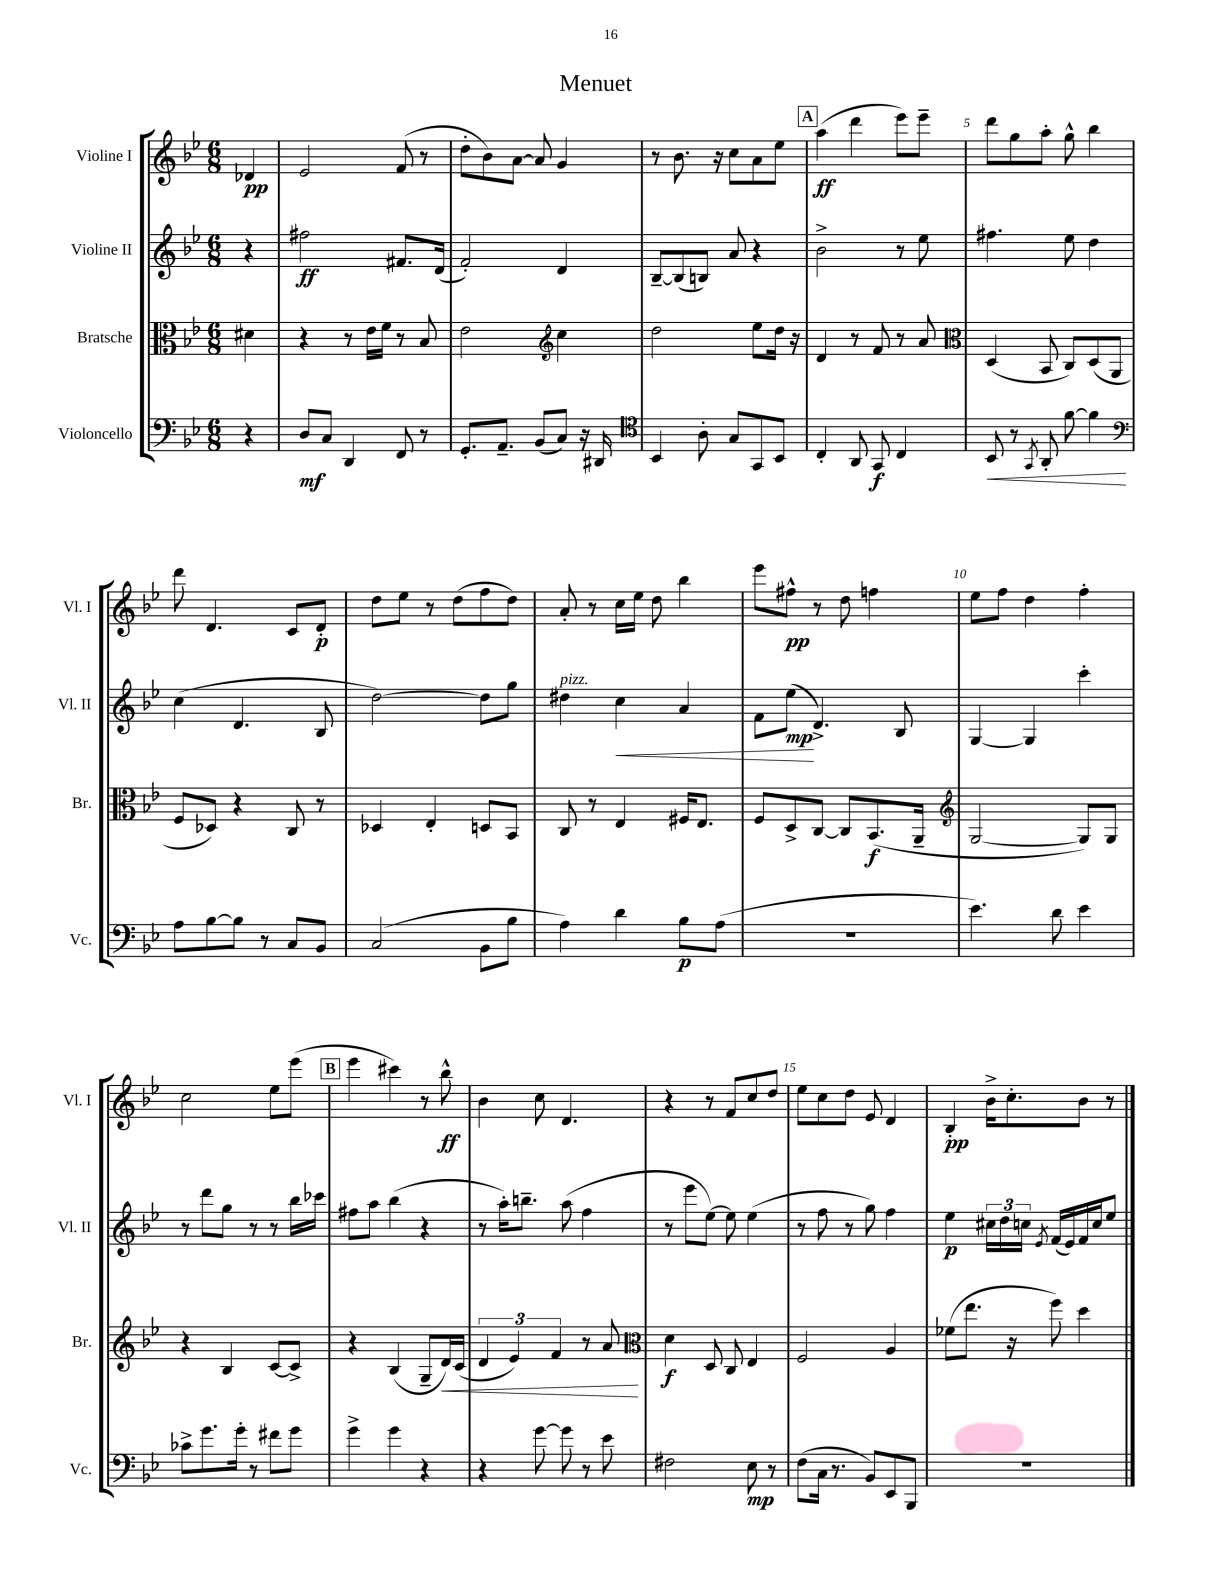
\header { title = "Menuet" }
<<
\new StaffGroup <<
\new Staff = "s0" \with { instrumentName = "Violine I" shortInstrumentName = "Vl. I" } {
    \clef treble \key bes \major \numericTimeSignature \time 6/8 \partial 4
    des'4\pp |
    ees'2 f'8( r8 |
    d''8-. bes'8) a'8~ a'8 g'4 |
    r8 bes'8. r16 c''8 a'8 ees''8 |
    \mark \markup { \box "A" } a''4\ff( d'''4 ees'''8) ees'''8-- |
    d'''8 g''8 a''8-. g''8-^ bes''4 |
    d'''8 d'4. c'8 d'8-.\p |
    d''8 ees''8 r8 d''8( f''8 d''8) |
    a'8-. r8 c''16 ees''16 d''8 bes''4 |
    ees'''8 fis''8-^\pp r8 d''8 f''4 |
    ees''8 f''8 d''4 f''4-. |
    c''2 ees''8 ees'''8( |
    \mark \markup { \box "B" } ees'''4 cis'''4) r8 bes''8-^\ff |
    bes'4 c''8 d'4. |
    r4 r8 f'8 c''8 d''8 |
    ees''8 c''8 d''8 ees'8 d'4 |
    bes4-.\pp bes'16-> c''8.-. bes'8 r8 \bar "|." |
}
\new Staff = "s1" \with { instrumentName = "Violine II" shortInstrumentName = "Vl. II" } {
    \clef treble \key bes \major \numericTimeSignature \time 6/8 \partial 4
    r4 |
    fis''2\ff fis'8. d'16( |
    f'2-.) d'4 |
    bes8~-- bes8( b8) a'8 r4 |
    \mark \markup { \box "A" } bes'2-> r8 ees''8 |
    fis''4. ees''8 d''4 |
    c''4( d'4. bes8 |
    d''2~) d''8 g''8 |
    dis''4^\markup { \italic "pizz." } c''4\< a'4 |
    f'8 ees''8\mp\!( d'4.->) bes8 |
    g4~ g4 c'''4-. |
    r8 d'''8 g''8 r8 r8 bes''16 ces'''16 |
    \mark \markup { \box "B" } fis''8 a''8 bes''4( r4 |
    r8 a''16-.) b''8.-- a''8( f''4 |
    r8 ees'''8 ees''8~) ees''8 ees''4( |
    r8 f''8 r8 g''8) f''4 |
    ees''4\p \tuplet 3/2 { cis''16 d''16 c''16 } \acciaccatura { ees'8 } f'16( ees'16) f'16 c''16 ees''8 \bar "|." |
}
\new Staff = "s2" \with { instrumentName = "Bratsche" shortInstrumentName = "Br." } {
    \clef alto \key bes \major \numericTimeSignature \time 6/8 \partial 4
    dis'4 |
    r4 r8 ees'16 f'16 r8 bes8 |
    ees'2 \clef treble c''4 |
    d''2 ees''8 d''16 r16 |
    \mark \markup { \box "A" } d'4 r8 f'8 r8 a'8 |
    \clef alto d4( bes,8 c8) d8( a,8 |
    f8 des8) r4 c8 r8 |
    des4 ees4-. d8 bes,8 |
    c8 r8 ees4 fis16 ees8. |
    f8 d8-> c8~ c8 bes,8.\f( a,16-- |
    \clef treble g2~ g8) g8 |
    r4 bes4 c'8~ c'8-> |
    \mark \markup { \box "B" } r4 bes4( g8-- d'16\<) c'16( |
    \tuplet 3/2 { d'4 ees'4) f'4 } r8 a'8\! |
    \clef alto d'4\f d8 c8 ees4 |
    f2 a4 |
    fes'8( ees''8. r16 f''8) d''4 \bar "|." |
}
\new Staff = "s3" \with { instrumentName = "Violoncello" shortInstrumentName = "Vc." } {
    \clef bass \key bes \major \numericTimeSignature \time 6/8 \partial 4
    r4 |
    d8\mf c8 d,4 f,8 r8 |
    g,8.-. a,8.-- bes,8( c8) r16 dis,16 |
    \clef tenor bes,4 a8-. g8 g,8 bes,8 |
    \mark \markup { \box "A" } c4-. a,8 g,8\f c4 |
    bes,8\< r8 \acciaccatura { g,8 } a,8-. f'8~ f'4\! |
    \clef bass a8 bes8~ bes8 r8 c8 bes,8 |
    c2( bes,8 bes8 |
    a4) d'4 bes8\p a8( |
    R2. |
    ees'4.) d'8 ees'4 |
    ces'8-> g'8. g'16-. r8 fis'8 g'8 |
    \mark \markup { \box "B" } g'4-> g'4 r4 |
    r4 g'8~ g'8 r8 ees'8 |
    fis2 ees8\mp r8 |
    f8( c16 r8. bes,8) ees,8 bes,,8 |
    r2. \bar "|." |
}
>>
>>
\layout { \context { \Score \override BarNumber.break-visibility = ##(#f #t #t) barNumberVisibility = #(every-nth-bar-number-visible 5) } }
